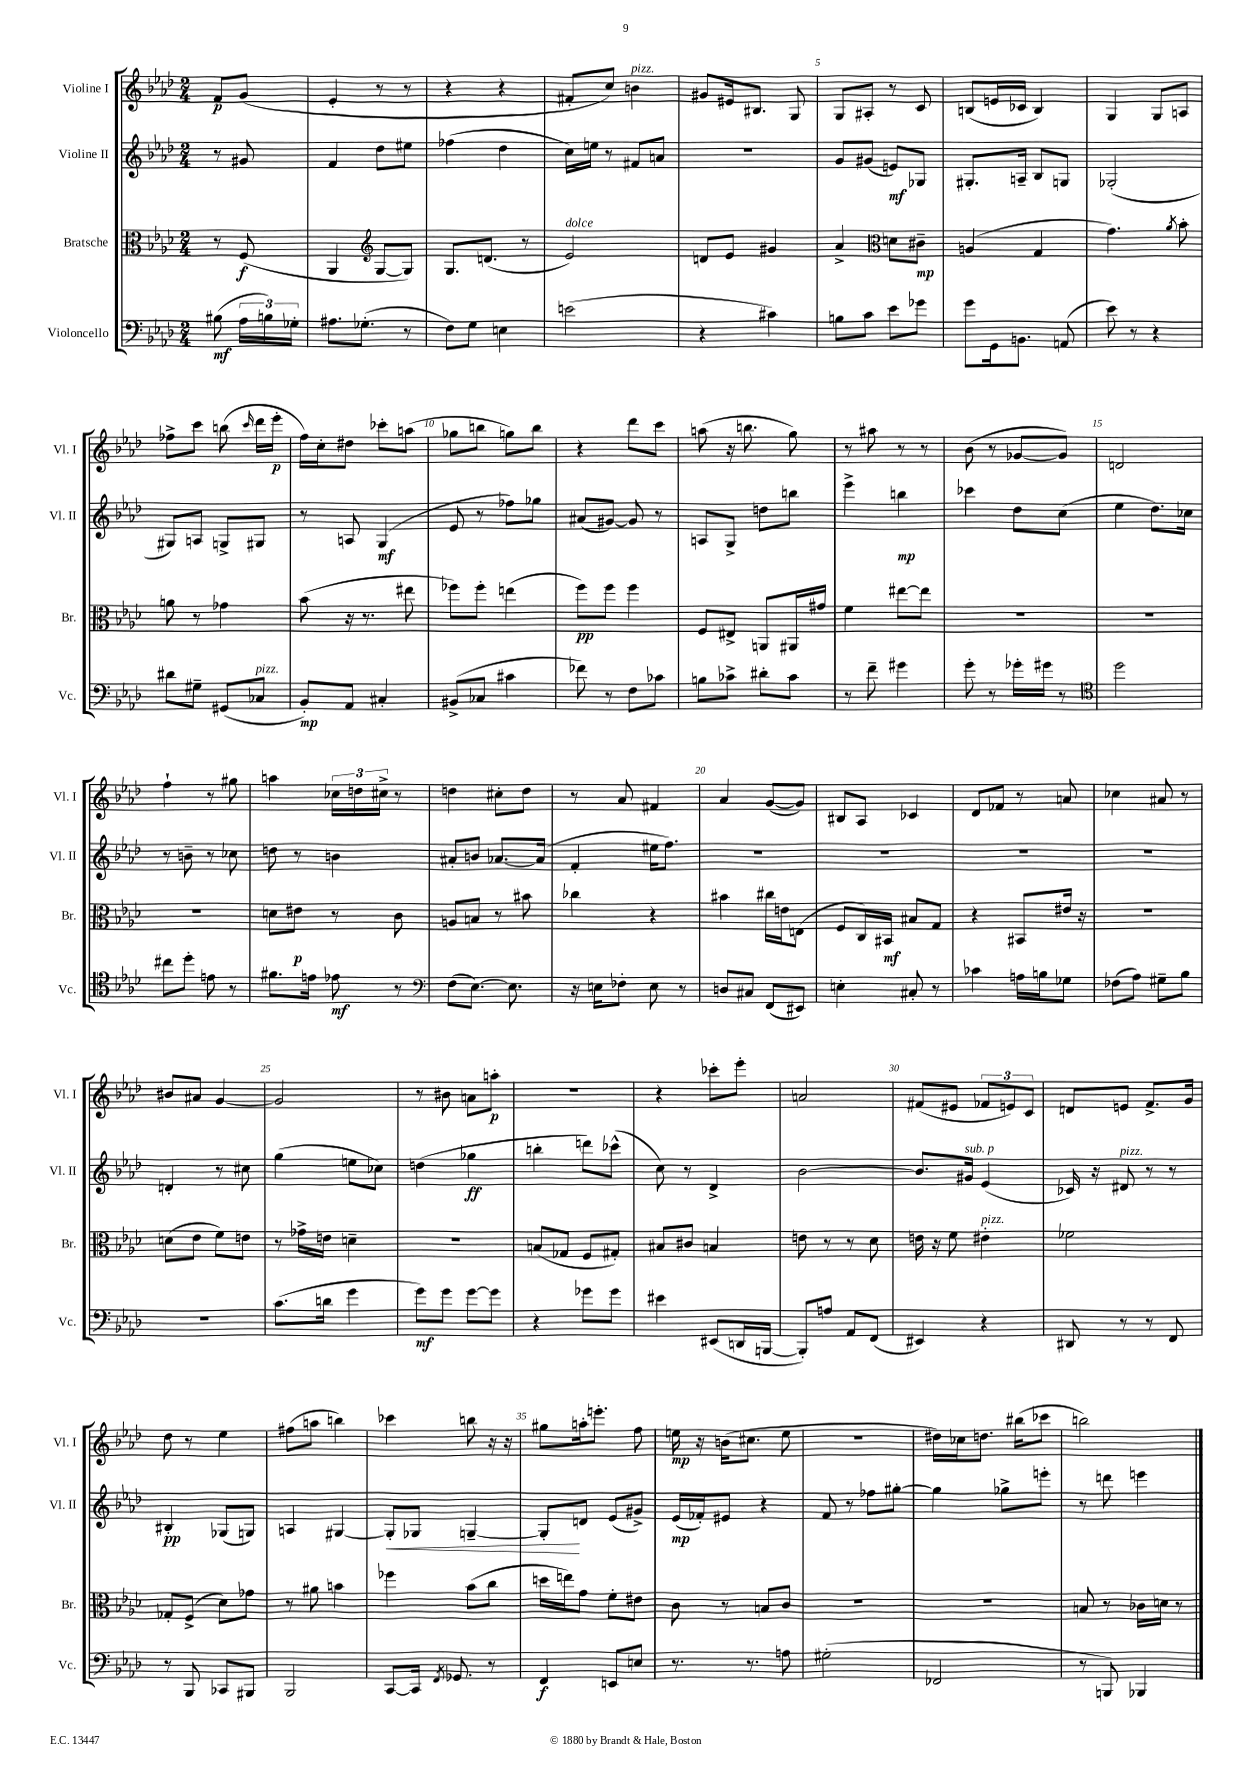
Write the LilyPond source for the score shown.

<<
\new StaffGroup <<
\new Staff = "s0" \with { instrumentName = "Violine I" shortInstrumentName = "Vl. I" } {
    \clef treble \key aes \major \numericTimeSignature \time 2/4 \partial 4
    \autoBeamOff f'8[\p g'8]( |
    ees'4-. r8 r8 |
    r4 r4 |
    fis'8[-. c''8]) b'4^\markup { \italic "pizz." } |
    gis'8[ eis'16 bis8.] g8 |
    g8[ ais8]-. r8 c'8 |
    b8[( e'16 ces'16] b4) |
    g4 g8[ a8] |
    fes''8[-> c'''8] b''8( \grace { c'''16 } des'''16[ ees'''16]-.\p |
    f''16[) c''16-. dis''8] ces'''8[-. a''8]( |
    ges''8[ b''8] g''8[) b''8] |
    r4 des'''8[ c'''8] |
    a''8( r16 b''8. g''8) |
    r8 ais''8 r8 r8 |
    bes'8( r8 ges'8[~ ges'8]) |
    d'2 |
    f''4-! r8 gis''8 |
    a''4 \tuplet 3/2 { ces''16[ d''16 cis''16]-> } r8 |
    d''4 cis''8[-. d''8] |
    r8 aes'8 fis'4 |
    aes'4 g'8[~( g'8]) |
    bis8[ aes8] ces'4 |
    des'8[ fes'8] r8 a'8 |
    ces''4 ais'8 r8 |
    bis'8[ ais'8] g'4~ |
    g'2 |
    r8 bis'8 a'8[ a''8]-.\p |
    R2 |
    r4 ces'''8[-. ees'''8]-. |
    a'2 |
    fis'8[( eis'8] \tuplet 3/2 { fes'8[ e'8) c'8] } |
    d'8[ e'8] f'8.[-> g'16] |
    des''8 r8 ees''4 |
    fis''8[( a''8] b''4) |
    ces'''4 b''8 r16 r16 |
    gis''8[ a''16-. e'''8.]-. f''8 |
    e''16\mp r16 b'16[( cis''8.] e''8 |
    R2 |
    dis''16[) ces''16 d''8.] bis''16[( ces'''8] |
    b''2) \bar "|." |
}
\new Staff = "s1" \with { instrumentName = "Violine II" shortInstrumentName = "Vl. II" } {
    \clef treble \key aes \major \numericTimeSignature \time 2/4 \partial 4
    \autoBeamOff r8 gis'8 |
    f'4 des''8[ eis''8] |
    fes''4( des''4 |
    c''16[) e''16] r8 fis'8[ a'8] |
    R2 |
    g'8[ gis'8]( e'8[\mf) ges8] |
    gis8.[-. a16]-- bes8[ g8] |
    ges2-.( |
    gis8[) a8] g8[-> gis8] |
    r8 a8 g4\mf( |
    ees'8 r8 fes''8[) ges''8] |
    ais'8[( gis'8]~) gis'8 r8 |
    a8[ g8]-> d''8[ b''8] |
    ees'''4-> b''4\mp |
    ces'''4 des''8[ c''8]( |
    ees''4 des''8.[) ces''16] |
    r8 b'8-- r8 ces''8 |
    d''8 r8 b'4 |
    ais'8[-. b'8] aes'8.[~ aes'16]( |
    f'4-. eis''16[ f''8.]) |
    R2 |
    R2 |
    R2 |
    R2 |
    d'4-. r8 cis''8 |
    g''4( e''8[ ces''8]) |
    d''4( ges''4\ff |
    b''4-. d'''8[) ces'''8]-^( |
    c''8) r8 des'4-> |
    bes'2~ |
    bes'8.[ gis'16]^\markup { \italic "sub. p" } ees'4( |
    ces'16) r16 dis'8^\markup { \italic "pizz." } r8 r8 |
    bis4-.\pp ges8[( g8]) |
    a4 gis4~ |
    gis8[-.\< ges8] g4~-- |
    g8[-.\! d'8] ees'8[( gis'8]->) |
    ees'16[\mp( fes'16-.) eis'8] r4 |
    f'8 r8 fes''8[ gis''8]~-. |
    gis''4 ges''8[-> e'''8]-. |
    r8 d'''8 e'''4 \bar "|." |
}
\new Staff = "s2" \with { instrumentName = "Bratsche" shortInstrumentName = "Br." } {
    \clef alto \key aes \major \numericTimeSignature \time 2/4 \partial 4
    \autoBeamOff r8 f8\f( |
    aes,4 \clef treble g8[~ g8]) |
    g8.[ d'8.]( r8 |
    ees'2^\markup { \italic "dolce" }) |
    d'8[ ees'8] gis'4 |
    aes'4-> \clef alto d'8[ cis'8]--\mp |
    a4( g4 |
    g'4.) \acciaccatura { aes'8 } bes'8-. |
    a'8 r8 ges'4 |
    bes'8( r16 r8. eis''8 |
    fes''8[) fes''8]-. e''4( |
    f''8[\pp) f''8] f''4 |
    f8[ eis8]-> a,8[ ais,16 gis'16] |
    f'4 eis''8[~ eis''8] |
    R2 |
    R2 |
    R2 |
    d'8[ eis'8]\p r8 c'8 |
    a8[ b8] r8 bis'8 |
    ces''4 r4 |
    bis'4 cis''16[ e'16 e8]( |
    f8[ c16) bis,16]\mf bis8[ g8] |
    r4 bis,8[ eis'16] r16 |
    r2 |
    d'8[( ees'8] f'8[) e'8] |
    r8 ges'16[-> e'16] d'4-- |
    r2 |
    b8[( ges8] f8[ gis8]-.) |
    bis8[ cis'8] b4 |
    e'8 r8 r8 des'8 |
    e'16 r16 f'8 eis'4-.^\markup { \italic "pizz." } |
    fes'2 |
    ges8[-. f8]->( des'8[) ges'8] |
    r8 ais'8 b'4 |
    fes''4 bes'8[( c''8] |
    d''16[ e''16) g'8] f'8[-. eis'8] |
    c'8 r8 b8[ c'8] |
    R2 |
    r2 |
    b8 r8 ces'16[ d'16] r8 \bar "|." |
}
\new Staff = "s3" \with { instrumentName = "Violoncello" shortInstrumentName = "Vc." } {
    \clef bass \key aes \major \numericTimeSignature \time 2/4 \partial 4
    \autoBeamOff bis8\mf( \tuplet 3/2 { aes16[ b16) ges16]-. } |
    ais8.[ ges8.]-.( r8 |
    f8[) g8] e4 |
    e'2( |
    r4 cis'4) |
    b8[ c'8] ees'8[ ges'8] |
    g'8[ g,16 b,8.] a,8( |
    ees'8) r8 r4 |
    dis'8[ gis8]-- gis,8[( ces8]^\markup { \italic "pizz." } |
    bes,8[-.\mp) aes,8] cis4-. |
    bis,8[->( ces8] cis'4 |
    fes'8) r8 f8[ ces'8] |
    b8[ ces'8]-> dis'8[-. ces'8] |
    r8 f'8-- gis'4 |
    g'8-. r8 ges'16[-. gis'16] r8 |
    \clef tenor des''2 |
    cis''8[ des''8]-. e'8 r8 |
    fis'8.[ e'16] ees'8\mf r8 |
    \clef bass f8[( ees8.]~) ees8. |
    r16 e16[ fes8]-. e8 r8 |
    d8[ cis8] f,8[( eis,8]) |
    e4-. cis8-. r8 |
    ces'4 a16[ b16 ges8] |
    fes8[( aes8]) gis8[-- bes8] |
    r2 |
    c'8.[( d'16] g'4 |
    g'8[\mf) g'8] g'8[~ g'8] |
    r4 ges'8[ ges'8] |
    eis'4 eis,8[( d,16 b,,16]~ |
    b,,8[-.) a8] aes,8[ f,8]( |
    eis,4) r4 |
    dis,8 r8 r8 f,8 |
    r8 bes,,8 ces,8[ bis,,8] |
    bes,,2 |
    c,8[~ c,16] \acciaccatura { f,8 } ges,8. r8 |
    f,4\f e,8[ e8] |
    r8. r8. a8 |
    gis2-.( |
    fes,2 |
    r8 b,,8) bes,,4 \bar "|." |
}
>>
>>
\layout { \context { \Score \override BarNumber.break-visibility = ##(#f #t #t) barNumberVisibility = #(every-nth-bar-number-visible 5) } }
